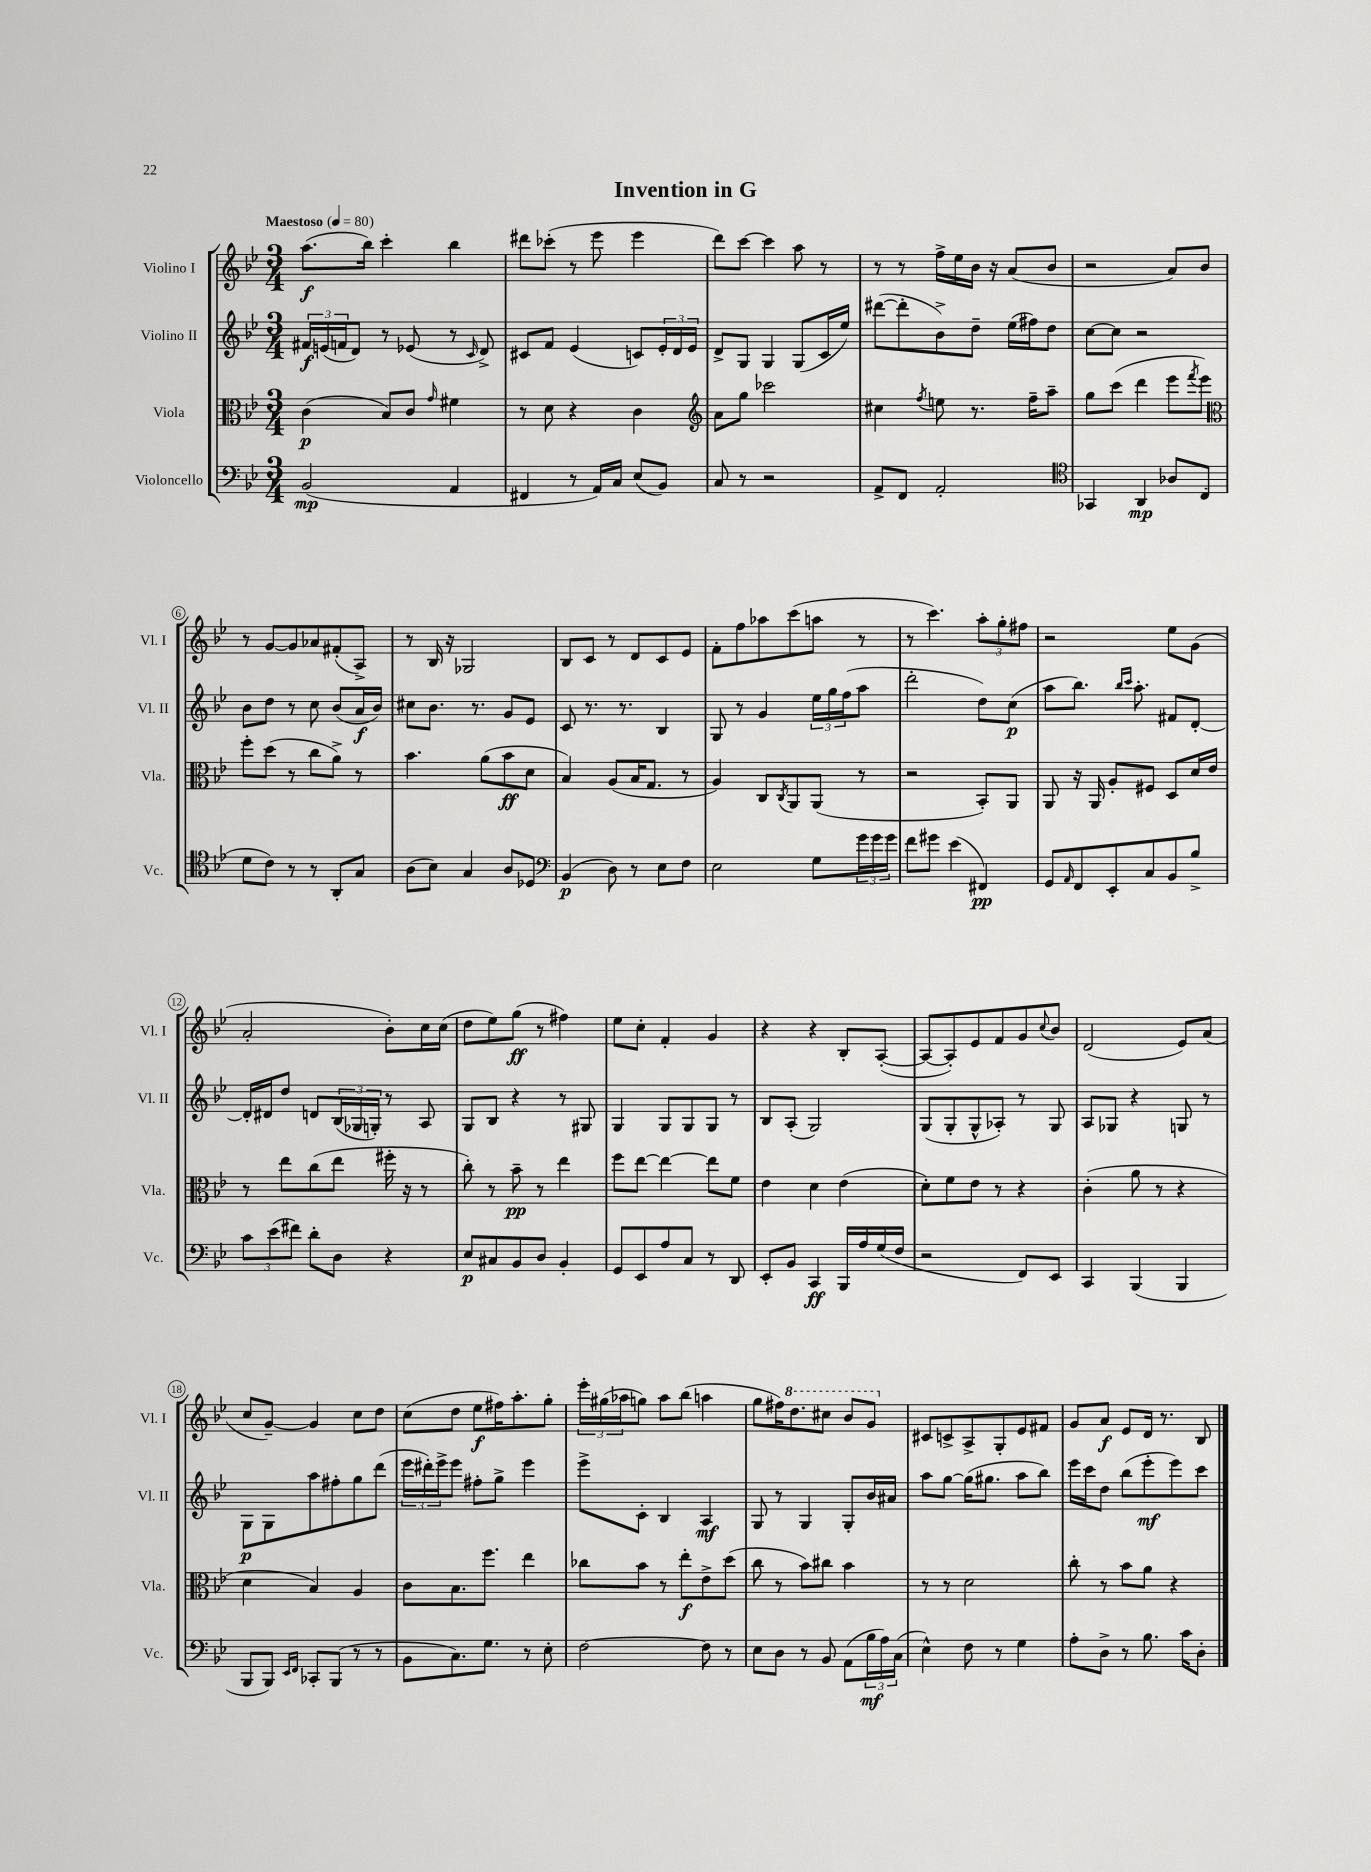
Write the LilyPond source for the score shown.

\header { title = "Invention in G" }
<<
\new StaffGroup <<
\new Staff = "s0" \with { instrumentName = "Violino I" shortInstrumentName = "Vl. I" } {
    \clef treble \key bes \major \numericTimeSignature \time 3/4 \tempo "Maestoso" 4 = 80
    a''8.\f( bes''16) c'''4-. bes''4 |
    dis'''8 ces'''8-.( r8 ees'''8 ees'''4 |
    d'''8) c'''8~ c'''4 a''8 r8 |
    r8 r8 f''16-> ees''16 bes'16 r16 a'8( bes'8 |
    r2 a'8) bes'8 |
    r8 g'8~ g'8 aes'8 fis'8-.( a8->) |
    r8 bes16 r16 ges2 |
    bes8 c'8 r8 d'8 c'8 ees'8 |
    f'8-. f''8 aes''8 c'''8( a''8 r8 |
    r8 c'''4.) \tuplet 3/2 { a''8-. g''8-. fis''8 } |
    r2 ees''8 g'8( |
    a'2-. bes'8-.) c''16 c''16( |
    d''8 ees''8) g''8\ff( r8 fis''4) |
    ees''8 c''8-. f'4-. g'4 |
    r4 r4 bes8-. a8~-.( |
    a8~ a8-.) ees'8 f'8 g'8 \appoggiatura { c''8 } bes'8 |
    d'2( ees'8) a'8( |
    c''8 g'8~--) g'4 c''8 d''8 |
    c''8( d''8 ees''8\f fis''16) a''8.-. g''8-. |
    \tuplet 3/2 { ees'''16-. gis''16( aes''16 } g''8) aes''8 bes''8( a''4 |
    g''8 fis''16) \ottava #1 d'''8. cis'''8 bes''8 g''8 \ottava #0 |
    cis'8 c'8-> a8-> g8-. ees'8 fis'8 |
    g'8 a'8\f ees'8 d'16 r8. bes8 \bar "|." |
}
\new Staff = "s1" \with { instrumentName = "Violino II" shortInstrumentName = "Vl. II" } {
    \clef treble \key bes \major \numericTimeSignature \time 3/4
    \tuplet 3/2 { fis'16\f e'16( f'16 } d'8) r8 ees'8( r8 \grace { c'16 } d'8->) |
    cis'8 f'8 ees'4( c'8) \tuplet 3/2 { ees'16-. d'16 ees'16 } |
    d'8-> g8 g4 g8( c'16 ees''16) |
    dis'''8~( dis'''8-. bes'8->) d''8-- ees''16( fis''16) d''8 |
    c''8~ c''8 r2 |
    bes'8 d''8 r8 c''8 bes'8( a'16\f bes'16) |
    cis''8 bes'8. r8. g'8 ees'8 |
    c'8 r8. r8. bes4 |
    g8 r8 g'4 \tuplet 3/2 { ees''16 g''16 f''16( } a''8 |
    d'''2-. d''8) c''8\p( |
    a''8 bes''8.) \grace { bes''16 c'''16 } a''8.-. fis'8 d'8~-. |
    d'16-. dis'16 d''8 d'8 \tuplet 3/2 { bes16( ges16 g16-.) } r8 a8 |
    g8 bes8 r4 r8 gis8 |
    g4 g8 g8 g8 r8 |
    bes8 a8-.( g2) |
    g8( g8-. g8-^ aes8-.) r8 g8 |
    a8 ges8 r4 g8 r8 |
    g8\p g8 a''8 fis''8-. g''8 d'''8( |
    \tuplet 3/2 { ees'''16 dis'''16-.) ees'''16-> } ees'''8 fis''8-. g''8-> ees'''4 |
    ees'''8-> c'8-. bes4 a4\mf |
    g8 r8 g4 g8-. bes'16 ais'16 |
    a''8 g''8~ g''16( gis''8. a''8 bes''8) |
    ees'''16 c'''16 d''8 bes''8( ees'''8-.\mf ees'''8) c'''8 \bar "|." |
}
\new Staff = "s2" \with { instrumentName = "Viola" shortInstrumentName = "Vla." } {
    \clef alto \key bes \major \numericTimeSignature \time 3/4
    c'4\p( bes8) c'8 \grace { g'16 } fis'4 |
    r8 d'8 r4 c'4 |
    \clef treble a'8 g''8 ces'''2 |
    cis''4 \acciaccatura { f''8 } e''8 r8. f''16-- a''8-- |
    g''8 c'''8( d'''4 ees'''8 \acciaccatura { f'''8 } ees'''8) |
    \clef alto f''8-. d''8( r8 c''8 a'8->) r8 |
    bes'4. a'8( bes'8\ff d'8 |
    bes4) a8( bes16 g8. r8 |
    a4) c8 \acciaccatura { c8 } a,8 a,8( r8 |
    r2 bes,8-.) a,8 |
    a,8 r16 a,16 a8-. fis8 d8 d'16 ees'16 |
    r8 ees''8 c''8( ees''8 fis''16-. r16 r8 |
    c''8-.) r8 bes'8--\pp r8 ees''4 |
    f''8 ees''8~ ees''4~ ees''8 f'8 |
    ees'4 d'4 ees'4( |
    d'8-.) f'8 ees'8 r8 r4 |
    c'4-.( a'8 r8 r4 |
    d'4 bes4) a4 |
    c'8 bes8. f''8. ees''4 |
    ces''8 bes'8 r8 ees''8-.\f ees'8-> d''8( |
    c''8 r8 bes'8) cis''8 bes'4 |
    r8 r8 d'2 |
    c''8-. r8 bes'8 a'8 r4 \bar "|." |
}
\new Staff = "s3" \with { instrumentName = "Violoncello" shortInstrumentName = "Vc." } {
    \clef bass \key bes \major \numericTimeSignature \time 3/4
    bes,2\mp( a,4 |
    fis,4 r8 a,16) c16 ees8( bes,8) |
    c8 r8 r2 |
    a,8-> f,8 a,2-. |
    \clef tenor ges,4 a,4\mp aes8 c8( |
    d'8 c'8) r8 r8 a,8-. g8 |
    a8( bes8) g4 a8 des8 |
    \clef bass bes,4\p( d8) r8 ees8 f8 |
    ees2 g8 \tuplet 3/2 { g'16 g'16 g'16 } |
    f'8 gis'8 ees'4( fis,4\pp) |
    g,8 \grace { a,16 } f,8 ees,8-. c8 bes,8 bes8-> |
    \tuplet 3/2 { c'8 ees'8( fis'8) } d'8-. d8 r4 |
    ees8\p cis8 bes,8 d8 bes,4-. |
    g,8 ees,8 a8 c8 r8 d,8 |
    ees,8-. bes,8 c,4\ff bes,,16 a16 g16( f16 |
    r2 f,8) ees,8 |
    c,4 bes,,4( bes,,4 |
    bes,,8 bes,,8) \grace { ees,16 f,16 } ces,8-. bes,,8( r8 r8 |
    bes,8 c8.) g8. r8 ees8-. |
    f2~ f8 r8 |
    ees8 d8 r8 bes,8 a,8( \tuplet 3/2 { bes16\mf a16) c16( } |
    ees4-^) f8 r8 g4 |
    a8-. d8-> r8 bes8. c'16 d8-. \bar "|." |
}
>>
>>
\layout { \context { \Score \override BarNumber.stencil = #(make-stencil-circler 0.1 0.3 ly:text-interface::print) } }
